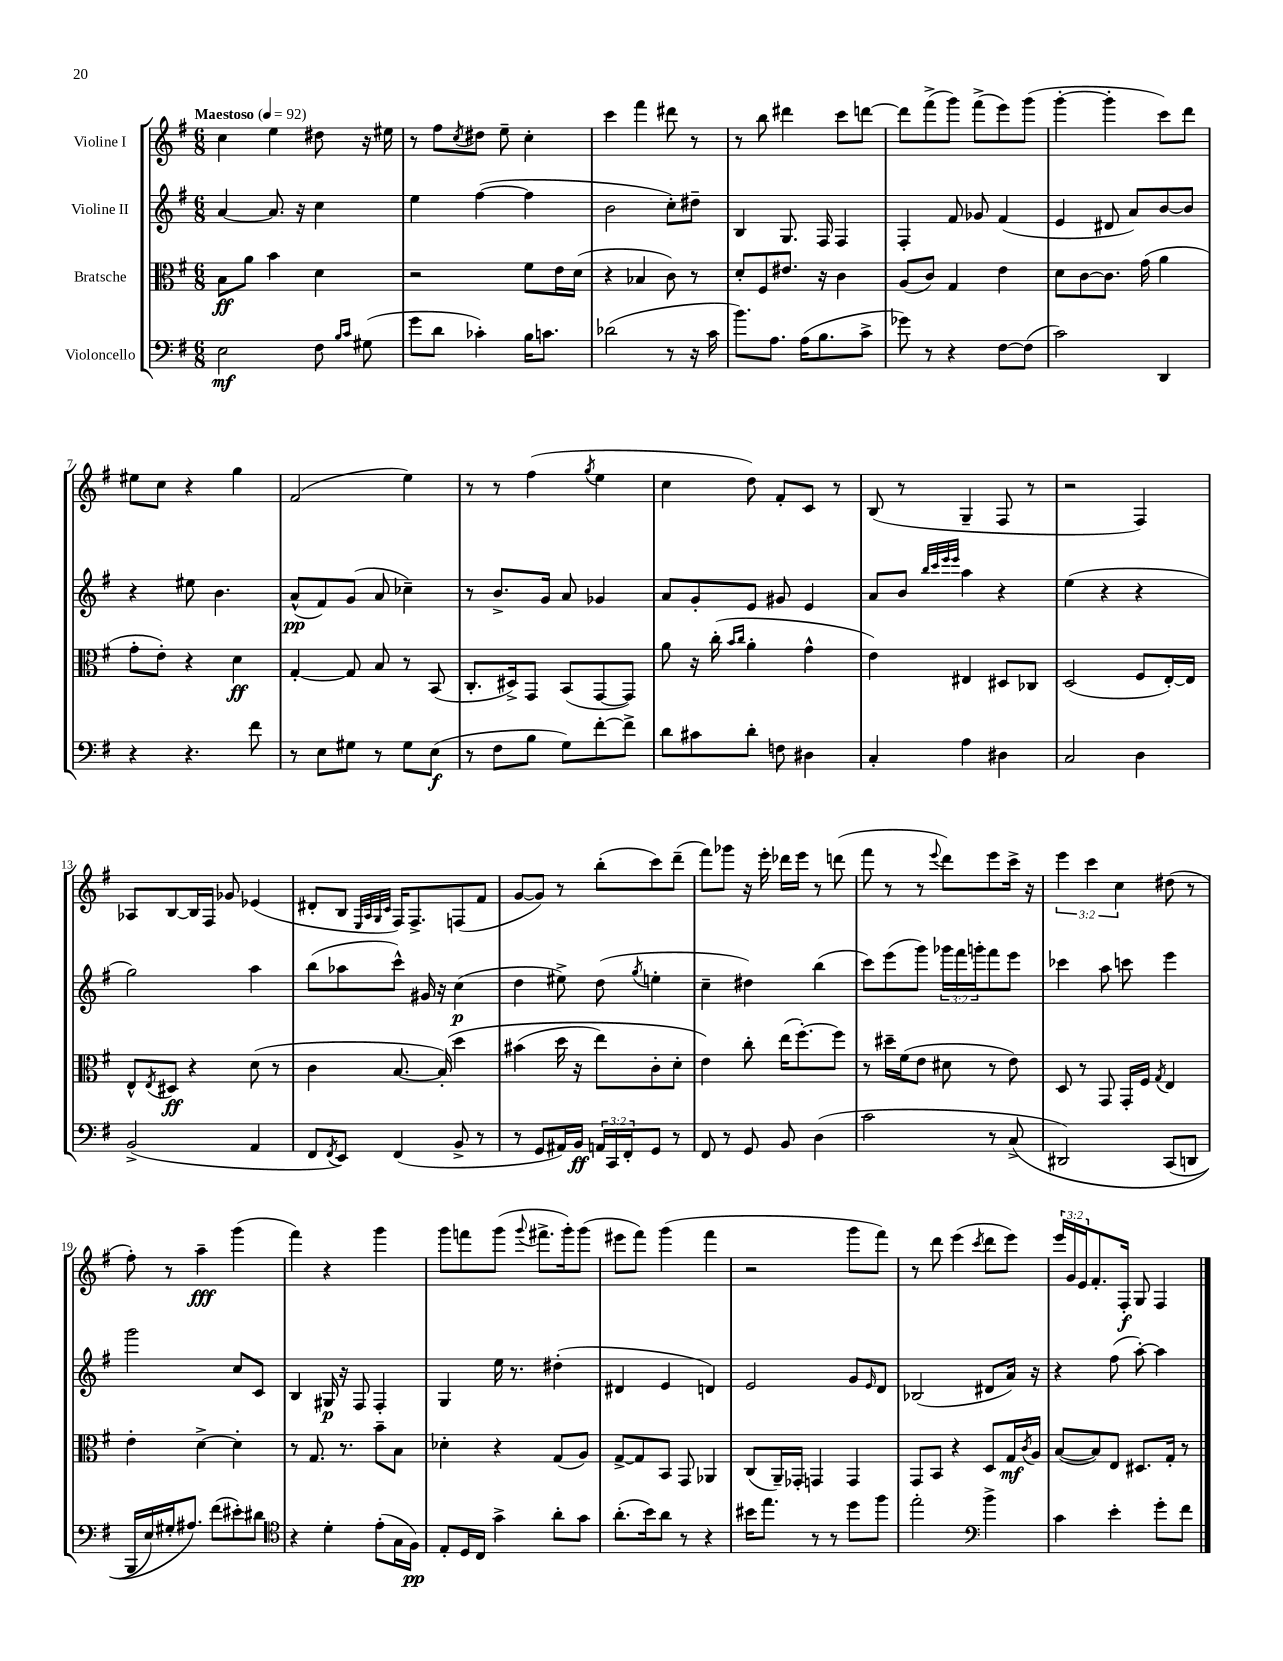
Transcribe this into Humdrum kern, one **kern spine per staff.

**kern	**kern	**kern	**kern
*staff4	*staff3	*staff2	*staff1
*clefF4	*clefC3	*clefG2	*clefG2
*k[f#]	*k[f#]	*k[f#]	*k[f#]
*M6/8	*M6/8	*M6/8	*M6/8
*MM92	*MM92	*MM92	*MM92
2E	8B	[4a	4cc
.	8a	.	.
.	4b	8.a]	4ee
.	.	16r	.
8F#	4d	4cc	8dd#
16qqB	.	.	.
16qqc	.	.	.
(8G#	.	.	16r
.	.	.	16ee#
=	=	=	=
8g	2r	4ee	8r
8d	.	.	8ff#
.	.	.	8qcc
4c-')	.	([4ff#	8dd#
.	.	.	8ee~
16B	8f#	4ff#]	4cc'
8.c	.	.	.
.	16e	.	.
.	(16d	.	.
=	=	=	=
(2d-	4r	2b	4ccc
.	4B-	.	4fff#
8r	8c)	8cc')	8ddd#
16r	8r	8dd#~	8r
16c	.	.	.
=	=	=	=
8.b)	8d'	4B	8r
.	8F#	.	8bb
8.A	.	.	.
.	8.e#	8.G	4ddd#
(16A	.	.	.
8.B	16r	16F#	.
.	4c	4F#	8ccc
8c^	.	.	[8ddd
=	=	=	=
8g-)	(8A	4F#'	8ddd]
8r	8c)	.	(8fff#^
4r	4G	8f#	8ggg)
.	.	8g-	(8fff#^
[8F#	4e	(4f#	8eee)
(8F#]	.	.	(8ggg
=	=	=	=
2c)	8d	4e	[4ggg'
.	[8c	.	.
.	8.c]	8d#	4ggg']
.	.	8a)	.
.	(16g	.	.
4DD	4a	[8b	8ccc)
.	.	8b]	8ddd
=	=	=	=
4r	8g'	4r	8ee#
.	8e')	.	8cc
4.r	4r	8ee#	4r
.	.	4.b	.
.	4d	.	4gg
8f#	.	.	.
=	=	=	=
8r	[4G'	(8a^^	(2f#
8E	.	8f#)	.
8G#	8G]	(8g	.
8r	8B	8a	.
8G#	8r	4cc-~)	4ee)
(8E	(8BB	.	.
=	=	=	=
8r	8.C'	8r	8r
8F#	.	8.b^	8r
.	16D#^)	.	.
8B	8GG	.	(4ff#
.	.	16g	.
8G)	(8BB	8a	.
.	.	.	8qgg
[8f#'	[8GG	4g-	4ee
8f#^]	8GG])	.	.
=	=	=	=
8d	8a	8a	4cc
8c#	16r	8g'	.
.	(16cc'	.	.
.	16qqb	.	.
.	16qqcc	.	.
8d'	4a'	8e	8dd)
8F	.	8g#	8f#'
4D#	4g^^	4e	8c
.	.	.	8r
=	=	=	=
4C'	4e)	8a	(8B
.	.	8b	8r
.	.	32qqbb	.
.	.	32qqccc	.
.	.	32qqeee	.
.	.	32qqeee	.
4A	4E#	4aa	4G~
4D#	8D#	4r	8F#
.	8C-	.	8r
=	=	=	=
2C	(2D	(4ee	2r
.	.	4r	.
4D	8F#	4r	4F#)
.	[16E')	.	.
.	16E]	.	.
=	=	=	=
(2BB^	8E^^	2gg)	8A-
.	8qE	.	.
.	8D#	.	[8B
.	4r	.	16B]
.	.	.	16F#
.	.	.	8g-
4AA	(8d	4aa	(4e-
.	8r	.	.
=	=	=	=
8FF#	4c	(8bb	8d#'
8qFF#	.	.	.
8EE)	.	8aa-	8B
.	.	.	32qqE
.	.	.	32qqA
.	.	.	32qqG
.	.	.	32qqc
(4FF#	[8.B	8ccc^^)	16F#)
.	.	.	8.F#^
.	.	16g#	.
.	&(16B'])	16r	.
8BB^	4dd	(4cc	(8F
8r	.	.	8f#
=	=	=	=
8r	(4b#	4dd	[8g
8GG	.	.	8g])
16AA#)	16dd	8ee#^)	8r
16BB	16r	.	.
24AA	8ee)	(8dd	(8bb'
24CC	.	.	.
24FF#'	.	.	.
.	.	8qgg	.
8GG	8c'	4ee'	8ccc)
8r	8d'	.	(8ddd~
=	=	=	=
8FF#	4e&)	4cc~	8fff#)
8r	.	.	8ggg-
8GG	8cc'	4dd#)	16r
.	.	.	16eee'
8BB	(16ee	.	16ddd-
.	[8.ff#')	.	16eee
(4D	.	(4bb	8r
.	8ff#]	.	(8ddd
=	=	=	=
2c	8r	8ccc)	8fff#
.	16dd#~	(8eee	8r
.	(16f#	.	.
.	8e	8ggg)	8r
.	.	.	8qqeee
.	8d#	24ggg-	8ddd)
.	.	24fff#	.
.	.	24ggg'	.
8r	8r	8fff#	8eee
&(8C^	8e)	8eee	16ccc^
.	.	.	16r
=	=	=	=
2DD#)	8D	4ccc-	6eee
.	8r	.	.
.	.	.	6ccc
.	8GG	8aa	.
.	.	.	6cc
.	16GG'	8ccc	.
.	16F#	.	.
.	8qG	.	.
(8CC	4E	4eee	(8dd#
8DD	.	.	8r
=	=	=	=
16BBB	4e'	2ggg	8ff#')
16E)	.	.	.
16G#'	.	.	8r
8.A#&)	.	.	.
.	[4d^	.	4aa~
(8f#	.	.	.
8e#')	4d']	8cc	(4ggg
8d#	.	8c	.
=	=	=	=
*clefC4	*	*	*
4r	8r	4B	4fff#)
.	8.G	.	.
4d'	.	16G#	4r
.	8.r	16r	.
.	.	8F#	.
(8e'	8b~	4F#'	4ggg
16G	8B	.	.
16F#)	.	.	.
=	=	=	=
8E'	4d-'	4G	8ggg
16D	.	.	8fff
16C	.	.	.
4g^	4r	16ee	(8ggg
.	.	8.r	.
.	.	.	8qqggg
.	.	.	8.fff#^
8a'	(8G	(4dd#'	.
.	.	.	16ggg')
8g	8A)	.	(8ggg
=	=	=	=
(8.a'	[8G^	4d#	8eee#
.	8G]	.	8fff#)
16b)	.	.	.
8a	8BB	4e	(4ggg
8r	8GG	.	.
4r	4AA-	4d)	4fff#
=	=	=	=
16b#	(8C	2e	2r
8.ee	.	.	.
.	16AA~)	.	.
.	16GG-'	.	.
8r	4GG	.	.
8r	.	.	.
8dd	4GG	8g	8ggg
.	.	16qqe	.
8ff#	.	8d	8fff#)
=	=	=	=
2ee'	8GG	(2B-	8r
.	8BB	.	8ddd
.	4r	.	(4eee
*clefF4	*	*	*
.	.	.	8qccc
4b^	8D	8d#	8ddd
.	16G	16a)	8eee)
.	8qc	.	.
.	16A	16r	.
=	=	=	=
4c	([8B	4r	24eee
.	.	.	24g
.	.	.	24e
.	8B])	.	8.f#'
4e'	8E	(8ff#	.
.	.	.	16F#'
.	8.D#	[8aa')	8G
8g'	.	4aa]	4F#
.	16G'	.	.
8f#	8r	.	.
==	==	==	==
*-	*-	*-	*-
